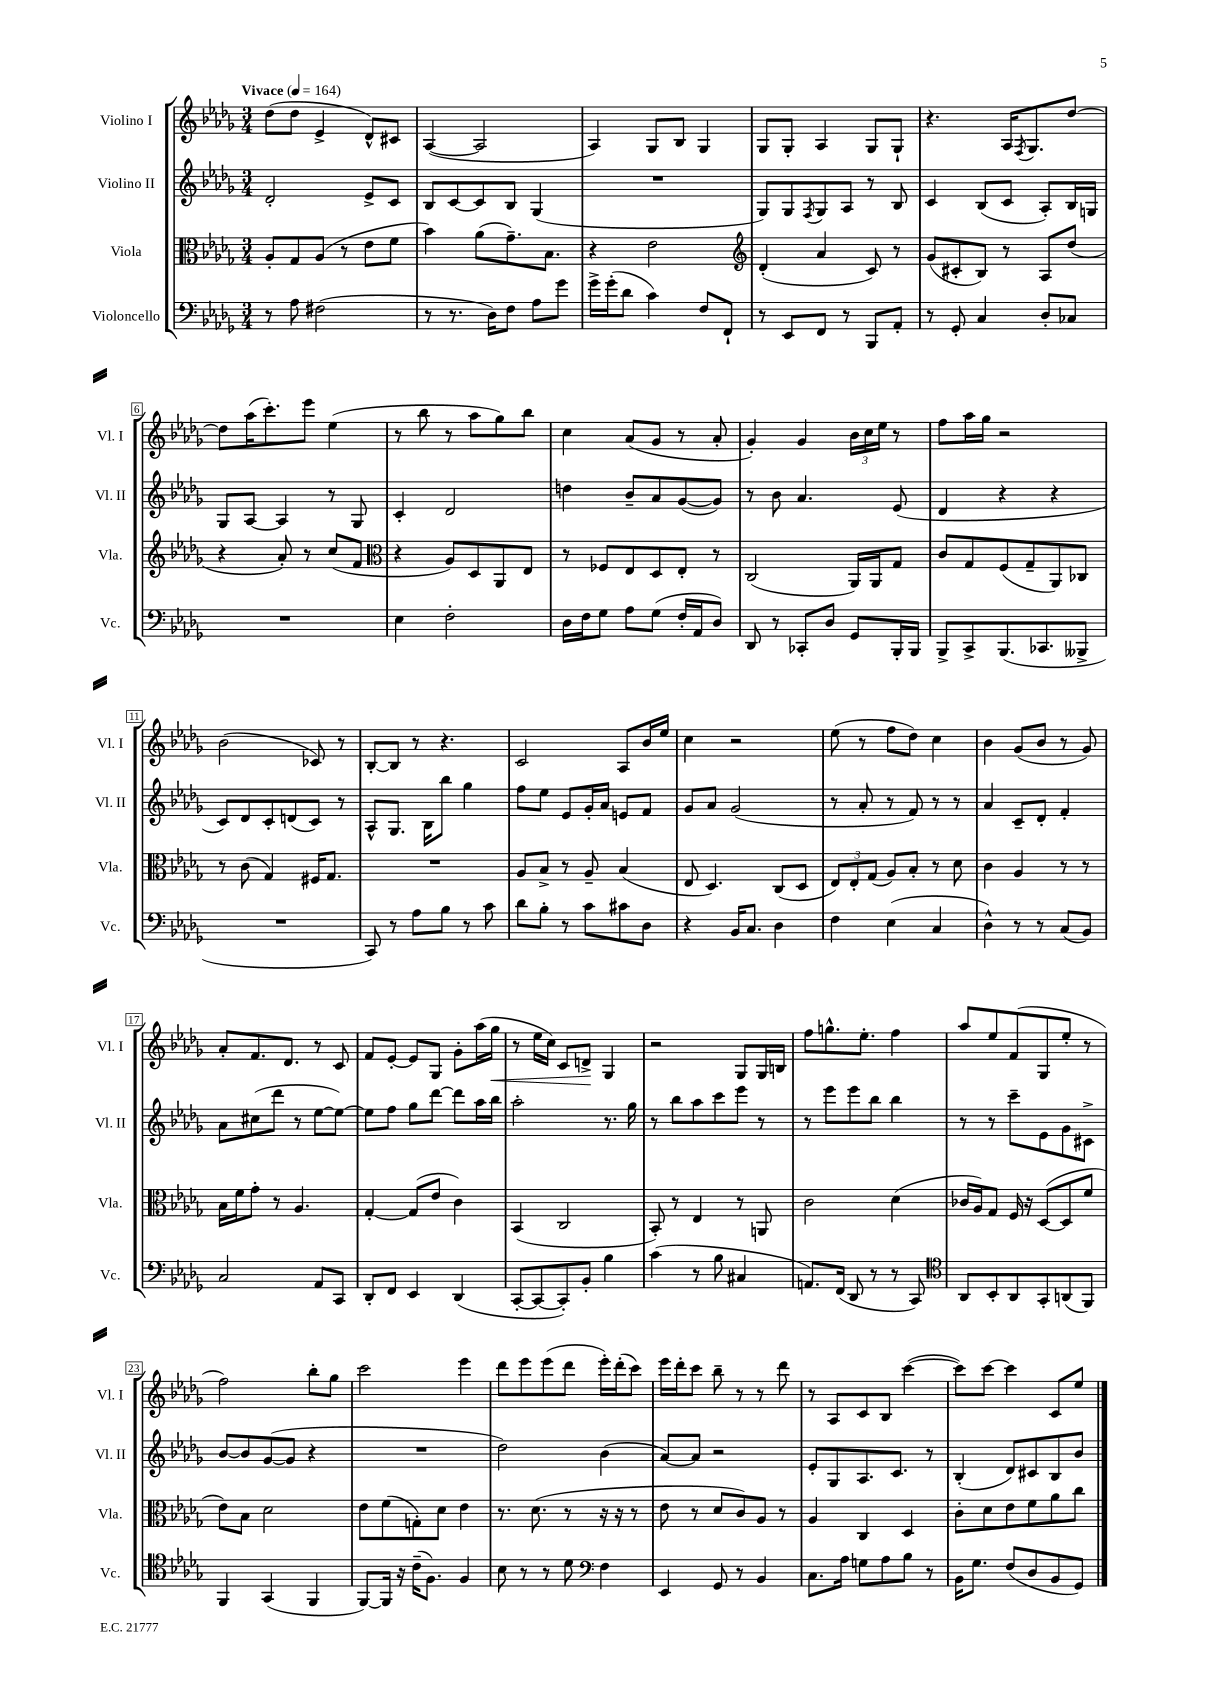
<<
\new StaffGroup <<
\new Staff = "s0" \with { instrumentName = "Violino I" shortInstrumentName = "Vl. I" } {
    \clef treble \key des \major \numericTimeSignature \time 3/4 \tempo "Vivace" 4 = 164
    des''8( des''8 ees'4-> des'8-^) cis'8 |
    aes4~( aes2 |
    aes4) ges8 bes8 ges4 |
    ges8 ges8-. aes4 ges8 ges8-! |
    r4. aes16 \acciaccatura { f8 } ges8. des''8~ |
    des''8 aes''16( c'''8.-.) ees'''8 ees''4( |
    r8 bes''8 r8 aes''8 ges''8) bes''8 |
    c''4 aes'8( ges'8 r8 aes'8-. |
    ges'4-.) ges'4 \tuplet 3/2 { bes'16 c''16 ees''16 } r8 |
    f''8 aes''16 ges''16 r2 |
    bes'2( ces'8) r8 |
    bes8~-. bes8 r8 r4. |
    c'2 aes8 bes'16 ees''16 |
    c''4 r2 |
    ees''8( r8 f''8 des''8) c''4 |
    bes'4 ges'8( bes'8 r8 ges'8) |
    aes'8-. f'8. des'8. r8 c'8 |
    f'8 ees'8~-. ees'8 ges8 ges'8-. aes''16( ges''16\< |
    r8 ees''16 c''16) c'8 d'8->\! ges4 |
    r2 ges8 ges16 b16 |
    f''8 g''8.-^ ees''8.-. f''4 |
    aes''8 ees''8 f'8( ges8 ees''8-. r8 |
    f''2) bes''8-. ges''8 |
    c'''2 ees'''4 |
    des'''8 ees'''8 ees'''8( des'''8 ees'''16-.) des'''16-.( c'''8) |
    ees'''16 des'''16-. c'''8 bes''8-- r8 r8 des'''8 |
    r8 aes8 c'8 bes8 c'''4~( |
    c'''8) c'''8~ c'''4 c'8 ees''8 \bar "|." |
}
\new Staff = "s1" \with { instrumentName = "Violino II" shortInstrumentName = "Vl. II" } {
    \clef treble \key des \major \numericTimeSignature \time 3/4
    des'2-. ees'8-> c'8 |
    bes8 c'8~ c'8 bes8 ges4( |
    R2. |
    ges8) ges8 \acciaccatura { f8 } ges8 aes8 r8 bes8 |
    c'4 bes8( c'8 aes8-.) bes16 g16 |
    ges8 aes8~ aes4 r8 ges8 |
    c'4-. des'2 |
    d''4 bes'8-- aes'8 ges'8~( ges'8) |
    r8 bes'8 aes'4. ees'8( |
    des'4 r4 r4 |
    c'8) des'8 c'8-. d'8( c'8) r8 |
    aes8-^ ges8. bes16 bes''8 ges''4 |
    f''8 ees''8 ees'8 ges'16-. aes'16 e'8 f'8 |
    ges'8 aes'8 ges'2( |
    r8 aes'8-. r8 f'8) r8 r8 |
    aes'4 c'8-- des'8-. f'4-. |
    aes'8 cis''8( des'''8 r8 ees''8~ ees''8~) |
    ees''8 f''8 ges''8 des'''8~ des'''8 aes''16 bes''16 |
    aes''2-. r8. ges''16 |
    r8 bes''8 aes''8 c'''8 ees'''8 r8 |
    r8 ees'''8 ees'''8 bes''8 bes''4 |
    r8 r8 c'''8-- ees'8 ges'8 cis'8-> |
    bes'8~ bes'8 ges'8~( ges'8 r4 |
    R2. |
    des''2) bes'4( |
    aes'8~) aes'8 r2 |
    ees'8-. ges8 aes8. c'8. r8 |
    bes4-.( des'8) cis'8 bes8 bes'8 \bar "|." |
}
\new Staff = "s2" \with { instrumentName = "Viola" shortInstrumentName = "Vla." } {
    \clef alto \key des \major \numericTimeSignature \time 3/4
    aes8-. ges8 aes8( r8 ees'8 f'8 |
    bes'4) aes'8( ges'8.--) bes8. |
    r4 ees'2 |
    \clef treble des'4-.( aes'4 c'8) r8 |
    ges'8( cis'8-. bes8) r8 aes8 des''8( |
    r4 aes'8-.) r8 c''8( f'8 |
    \clef alto r4 aes8) des8 aes,8 ees8 |
    r8 fes8 ees8 des8 ees8-. r8 |
    c2( aes,16) aes,16 ges8 |
    c'8 ges8 f8( ges8-- aes,8) ces8 |
    r8 c'8( ges4) fis16 ges8. |
    R2. |
    aes8 bes8-> r8 aes8-- bes4( |
    ees8 des4.) c8( des8 |
    \tuplet 3/2 { ees8) ees8-. ges8( } aes8) bes8-. r8 des'8 |
    c'4 aes4 r8 r8 |
    bes16 f'16 ges'8-. r8 aes4. |
    ges4~-. ges8( ees'8 c'4) |
    bes,4( c2 |
    bes,8-.) r8 ees4 r8 a,8 |
    c'2 des'4( |
    ces'16 aes16) ges8 f16 r16 des8~( des8 f'8 |
    ees'8) bes8 des'2 |
    ees'8 f'8( g8-.) des'8 ees'4 |
    r8. des'8.( r8 r16 r16 r8 |
    ees'8 r8 des'8 c'8) aes8 r8 |
    aes4 c4 des4 |
    c'8-. des'8 ees'8 f'8 aes'8 c''8 \bar "|." |
}
\new Staff = "s3" \with { instrumentName = "Violoncello" shortInstrumentName = "Vc." } {
    \clef bass \key des \major \numericTimeSignature \time 3/4
    r8 aes8 fis2( |
    r8 r8. des16) f8 aes8 ges'8 |
    ges'16-> ges'16-.( des'8 c'4) f8 f,8-! |
    r8 ees,8 f,8 r8 bes,,8 aes,8-. |
    r8 ges,8-. c4 des8-. ces8 |
    R2. |
    ees4 f2-. |
    des16 f16 ges8 aes8 ges8( f16-. aes,16 des8) |
    des,8 r8 ces,8-. des8 ges,8 bes,,16-. bes,,16 |
    bes,,8-> c,8-> bes,,8.( ces,8. beses,,8-> |
    R2. |
    c,8) r8 aes8 bes8 r8 c'8 |
    des'8 bes8-. r8 c'8 cis'8 des8 |
    r4 bes,16 c8. des4 |
    f4 ees4( c4 |
    des4-^) r8 r8 c8( bes,8) |
    c2 aes,8 c,8 |
    des,8-. f,8 ees,4 des,4( |
    c,8~-. c,8~ c,8-.) bes,8-. bes4 |
    c'4( r8 bes8 cis4 |
    a,8.) f,16( des,8 r8 r8 c,8) |
    \clef tenor aes,8 bes,8-. aes,8 ges,8-. a,8( f,8) |
    f,4 ges,4( f,4 |
    f,8~) f,16 r16 c'16--( f8.) f4 |
    bes8 r8 r8 des'8 \clef bass f4 |
    ees,4 ges,8 r8 bes,4 |
    c8. aes16 g8 aes8 bes8 r8 |
    bes,16 ges8. f8( des8 bes,8 ges,8) \bar "|." |
}
>>
>>
\layout { \context { \Score \override BarNumber.stencil = #(make-stencil-boxer 0.1 0.3 ly:text-interface::print) } }
